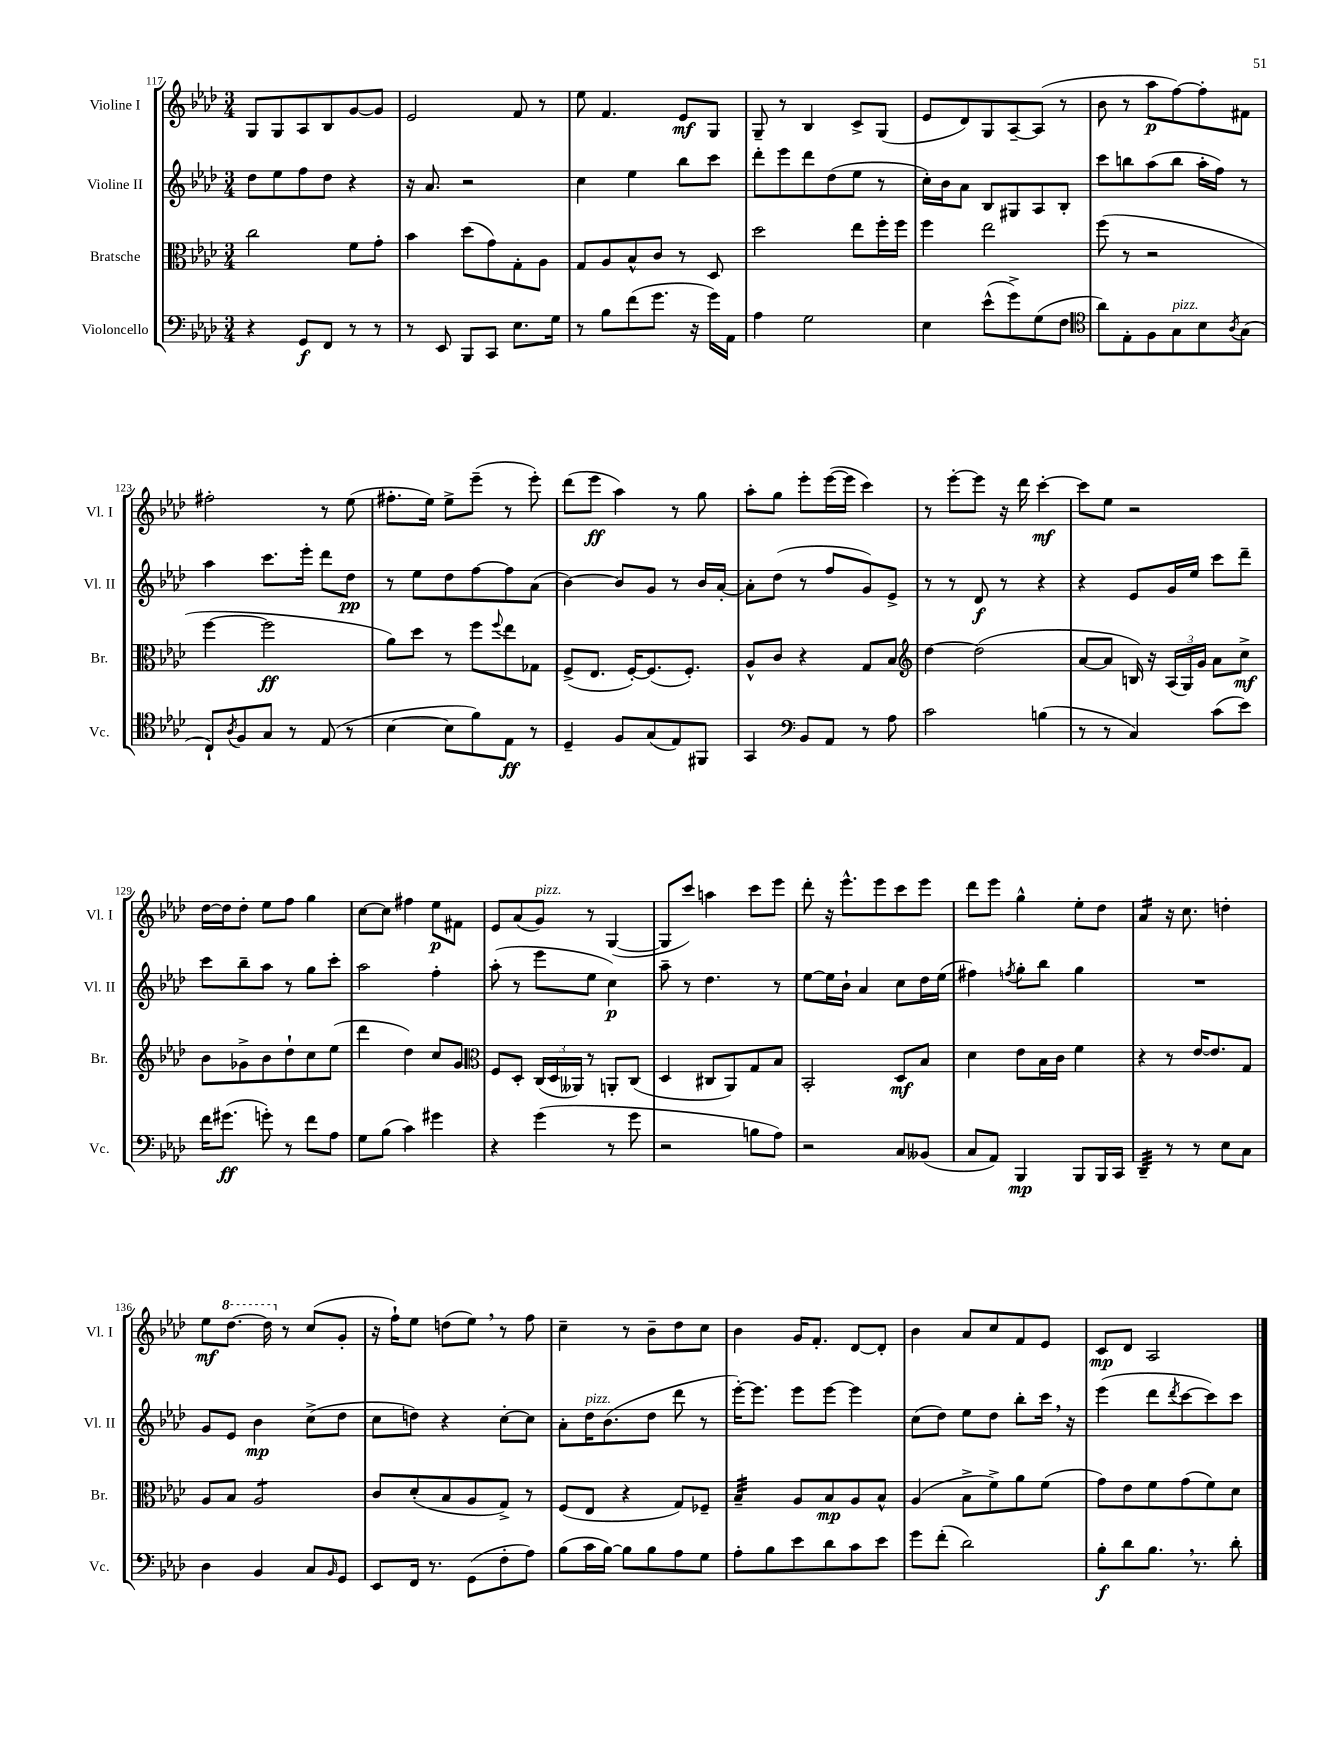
<<
\new StaffGroup <<
\new Staff = "s0" \with { instrumentName = "Violine I" shortInstrumentName = "Vl. I" } {
    \clef treble \key aes \major \numericTimeSignature \time 3/4
    g8 g8 aes8 bes8 g'8~ g'8 |
    ees'2 f'8 r8 |
    ees''8 f'4. ees'8\mf g8 |
    g8-- r8 bes4 c'8-> g8( |
    ees'8 des'8) g8 aes8~-- aes8( r8 |
    bes'8 r8 aes''8\p f''8~) f''8-. fis'8 |
    fis''2-. r8 ees''8( |
    fis''8.-. ees''16) ees''8-> ees'''8--( r8 ees'''8-.) |
    des'''8( ees'''8\ff aes''4) r8 g''8 |
    aes''8-. g''8 ees'''8-. ees'''16~( ees'''16 c'''4) |
    r8 ees'''8~-. ees'''8 r16 des'''16 c'''4~-.\mf |
    c'''8 ees''8 r2 |
    des''16~ des''16 des''8-. ees''8 f''8 g''4 |
    c''8~ c''8 fis''4 ees''8\p fis'8 |
    ees'8 aes'8( g'8^\markup { \italic "pizz." }) r8 g4~( |
    g8 c'''8) a''4 c'''8 ees'''8 |
    des'''8-. r16 ees'''8.-^ ees'''8 c'''8 ees'''8 |
    des'''8 ees'''8 g''4-^ ees''8-. des''8 |
    aes'4:16 r16 c''8. d''4-. |
    ees''8\mf \ottava #1 des'''8.~ des'''16 \ottava #0 r8 c''8( g'8-. |
    r16 f''16-!) ees''8 d''8( ees''8) \breathe r8 f''8 |
    c''4-- r8 bes'8-- des''8 c''8 |
    bes'4 g'16 f'8.-. des'8~ des'8-. |
    bes'4 aes'8 c''8 f'8 ees'8 |
    c'8\mp des'8 aes2 \bar "|." |
}
\new Staff = "s1" \with { instrumentName = "Violine II" shortInstrumentName = "Vl. II" } {
    \clef treble \key aes \major \numericTimeSignature \time 3/4
    des''8 ees''8 f''8 des''8 r4 |
    r16 aes'8. r2 |
    c''4 ees''4 bes''8 c'''8 |
    des'''8-. ees'''8 des'''8 des''8( ees''8 r8 |
    c''16-.) bes'16 aes'8 bes8 gis8 aes8 bes8-. |
    c'''8 b''8 aes''8( b''8 aes''16-. f''16) r8 |
    aes''4 c'''8. ees'''16-. des'''8 des''8\pp |
    r8 ees''8 des''8 f''8~ f''8 aes'8( |
    bes'4~) bes'8 g'8 r8 bes'16 aes'16~-. |
    aes'8-. des''8( r8 f''8 g'8) ees'8-> |
    r8 r8 des'8\f r8 r4 |
    r4 ees'8 g'16 ees''16 c'''8 des'''8-- |
    c'''8 bes''8-- aes''8 r8 g''8 c'''8-. |
    aes''2 f''4-. |
    aes''8-.( r8 ees'''8 ees''8 c''4\p) |
    aes''8-- r8 des''4. r8 |
    ees''8~ ees''16 bes'16-! aes'4 c''8 des''16 ees''16( |
    fis''4) \acciaccatura { f''8 } g''8-. bes''8 g''4 |
    R2. |
    g'8 ees'8 bes'4\mp c''8->( des''8 |
    c''8 d''8) r4 c''8~-. c''8 |
    aes'8-. des''16^\markup { \italic "pizz." } bes'8.( des''8 des'''8 r8 |
    ees'''16~-.) ees'''8. ees'''8 ees'''8~ ees'''4 |
    c''8( des''8) ees''8 des''8 bes''8-. c'''16 \breathe r16 |
    ees'''4( des'''8 \acciaccatura { des'''8 } c'''8~ c'''8) c'''8 \bar "|." |
}
\new Staff = "s2" \with { instrumentName = "Bratsche" shortInstrumentName = "Br." } {
    \clef alto \key aes \major \numericTimeSignature \time 3/4
    c''2 f'8 g'8-. |
    bes'4 des''8( g'8) g8-. aes8 |
    g8 aes8 bes8-^ c'8 r8 des8 |
    des''2 ees''8 f''16-. f''16 |
    f''4 ees''2 |
    f''8( r8 r2 |
    f''4~ f''2\ff |
    aes'8) des''8 r8 f''8 \appoggiatura { f''8 } ees''8 ges8 |
    f8->( ees8. f16~-.) f8.( f8.-.) |
    aes8-^ c'8 r4 g8 bes8 |
    \clef treble des''4~ des''2( |
    aes'8~ aes'8 b16) r16 \tuplet 3/2 { aes16( g16) g'16 } aes'8 c''8->\mf |
    bes'8 ges'8-> bes'8 des''8-! c''8 ees''8( |
    des'''4 des''4) c''8 g'8 |
    \clef alto f8 des8-. \tuplet 3/2 { c16( des16 aeses,16) } r8 a,8-. c8( |
    des4 cis8 aes,8) g8 bes8 |
    bes,2-. des8\mf bes8 |
    des'4 ees'8 bes16 c'16 f'4 |
    r4 r8 ees'16~ ees'8. g8 |
    aes8 bes8 aes2:8 |
    c'8 des'8-.( bes8 aes8 g8->) r8 |
    f8( ees8 r4 g8) fes8-- |
    bes4:32-- aes8 bes8\mp aes8 bes8-^ |
    aes4( bes8-> f'8->) aes'8 f'8( |
    g'8) ees'8 f'8 g'8( f'8) des'8 \bar "|." |
}
\new Staff = "s3" \with { instrumentName = "Violoncello" shortInstrumentName = "Vc." } {
    \clef bass \key aes \major \numericTimeSignature \time 3/4
    r4 g,8\f f,8 r8 r8 |
    r8 ees,8 bes,,8 c,8 ees8. g16 |
    r8 bes8 f'8( g'8. r16 g'16) aes,16 |
    aes4 g2 |
    ees4 ees'8-^( g'8->) g8( f8 |
    \clef tenor aes'8) ees8-. f8 g8^\markup { \italic "pizz." } bes8 \acciaccatura { aes8 } g8( |
    c8-!) \acciaccatura { aes8 } f8 g8 r8 ees8( r8 |
    bes4~ bes8 f'8) ees8\ff r8 |
    des4-- f8 g8( ees8) fis,8 |
    g,4 \clef bass bes,8 aes,8 r8 aes8 |
    c'2 b4( |
    r8 r8 c4) c'8( ees'8) |
    f'16 gis'8.\ff( g'8-.) r8 f'8 aes8 |
    g8 bes8( c'4) gis'4 |
    r4 g'4( r8 g'8 |
    r2 b8 aes8) |
    r2 c8 beses,8( |
    c8 aes,8) bes,,4\mp bes,,8 bes,,16 c,16 |
    des,4:32-- r8 r8 ees8 c8 |
    des4 bes,4 c8 \grace { bes,16 } g,8 |
    ees,8 f,16 r8. g,8( f8-. aes8) |
    bes8( c'16 bes16~) bes8 bes8 aes8 g8 |
    aes8-. bes8 ees'8 des'8 c'8 ees'8 |
    g'8 f'8-.( des'2) |
    bes8-.\f des'8 bes8. \breathe r8. des'8-. \bar "|." |
}
>>
>>
\layout { \context { \Score currentBarNumber = #117 } }
